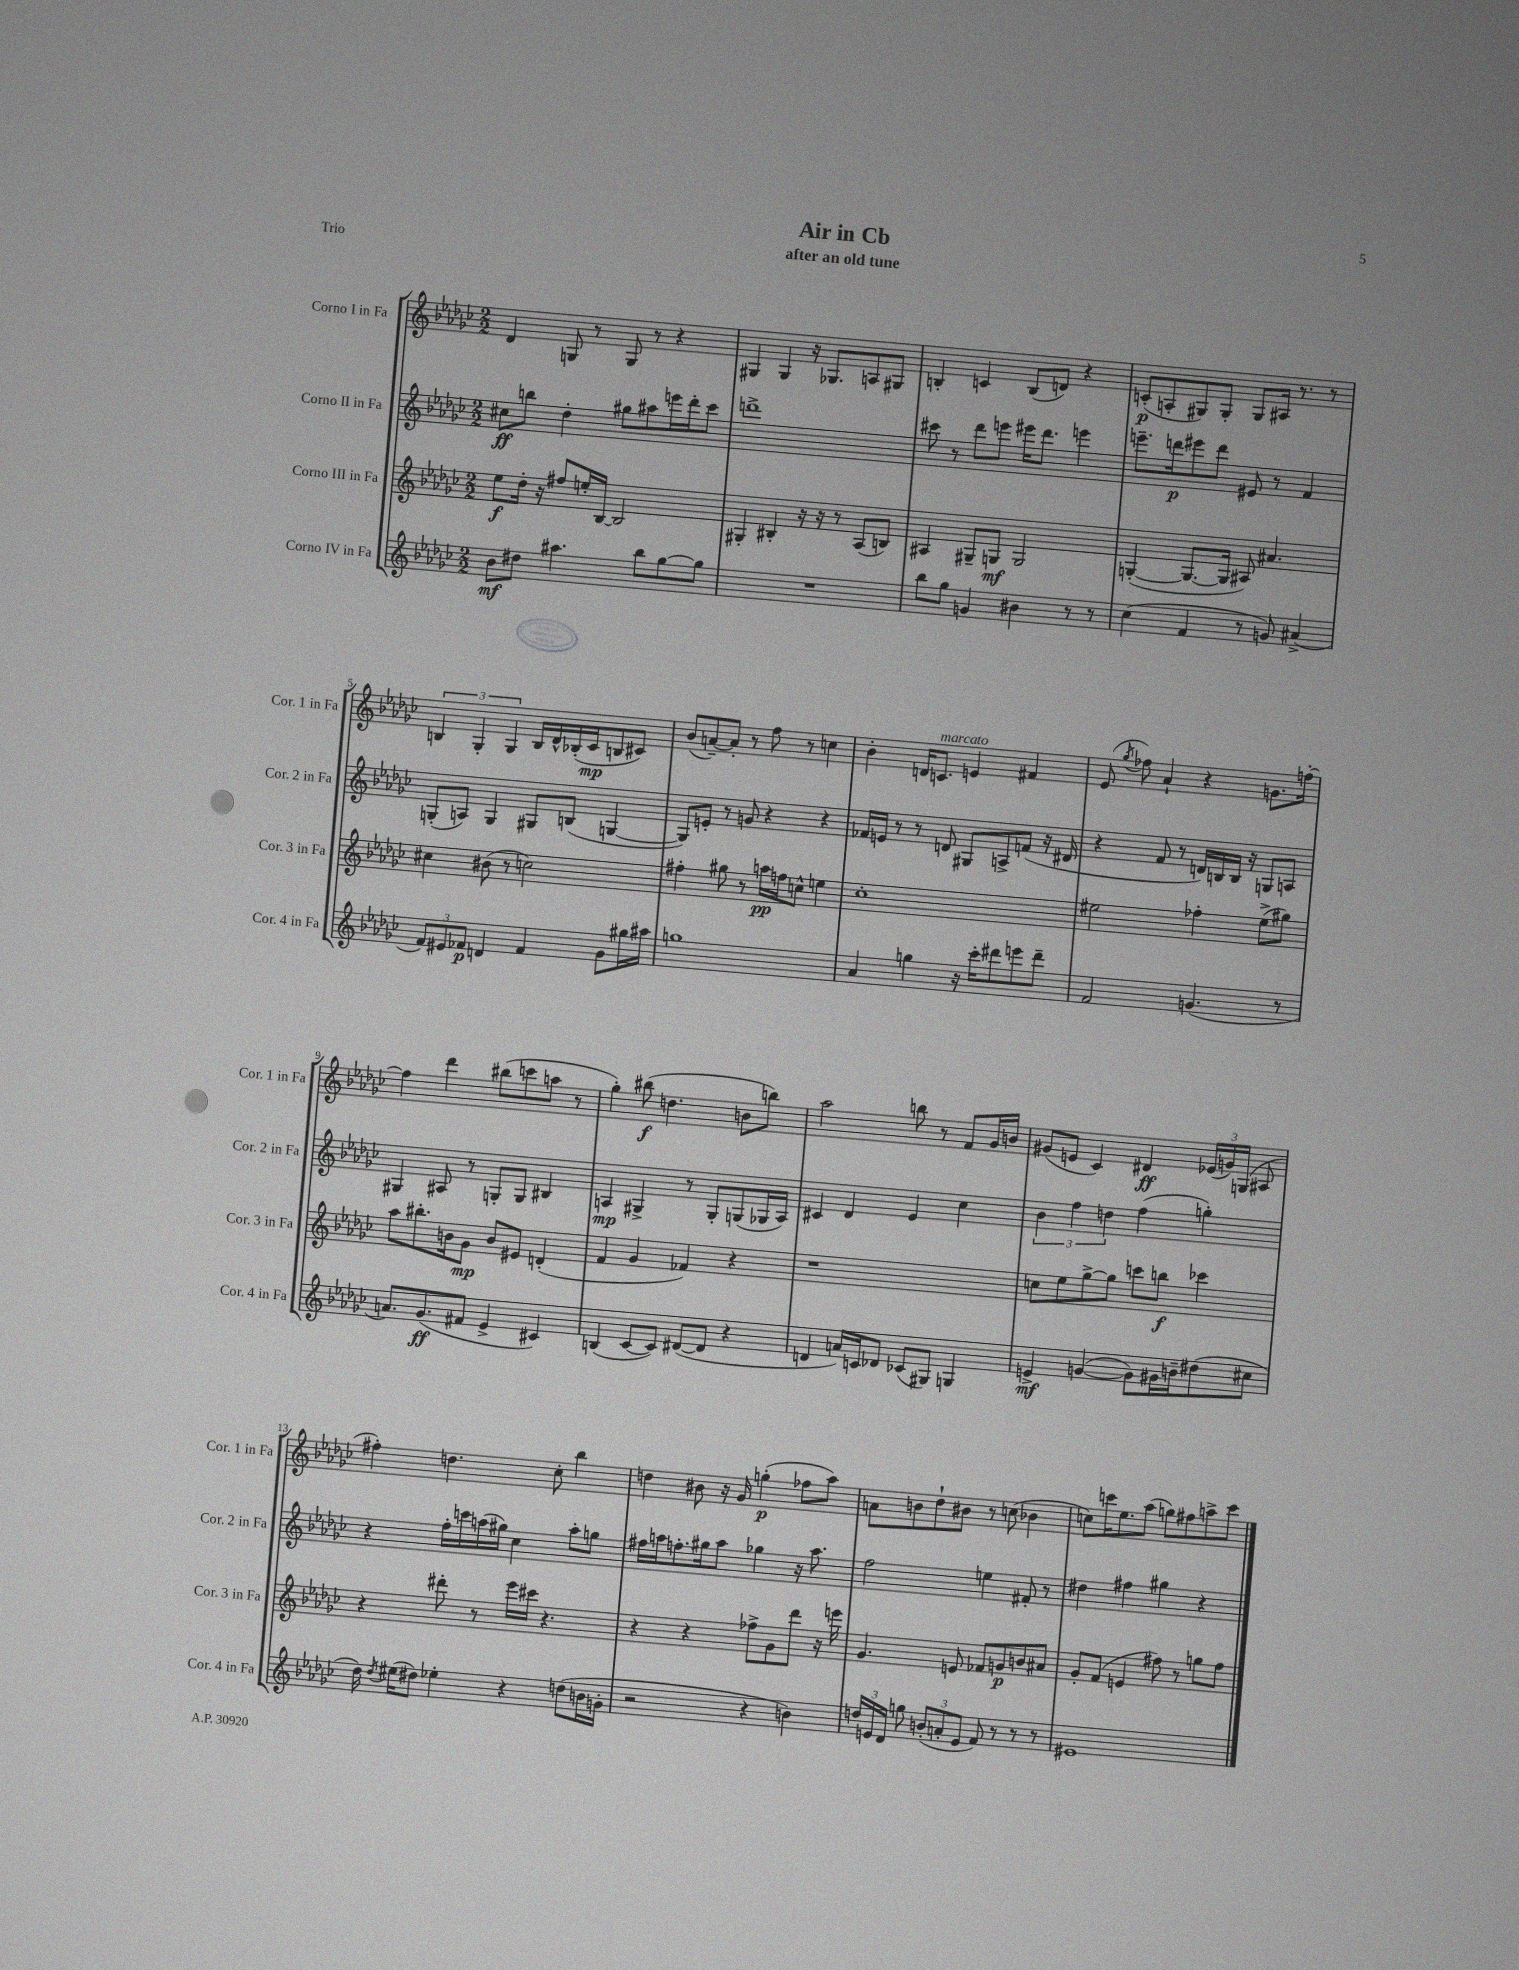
\header { title = "Air in Cb" subtitle = "after an old tune" piece = "Trio" }
<<
\new StaffGroup <<
\new Staff = "s0" \with { instrumentName = "Corno I in Fa" shortInstrumentName = "Cor. 1 in Fa" } {
    \clef treble \key ges \major \numericTimeSignature \time 2/2
    \autoBeamOff des'4 g8 r8 g8 r8 r4 |
    gis4 gis4 r16 ges8.[ a8 gis8] |
    b4-. c'4 b8[( d'8]) r4 |
    c'8[-.\p( a8-. gis8) gis8]-. gis8[ ais16] r8. r8 |
    \tuplet 3/2 { b4 ges4-. ges4 } b16[ des'16-^ bes16-.( ces'16\mp b8 cis'8]) |
    bes'8[( a'8~--) a'8]-. r8 f''8 r8 c''4 |
    bes'4-. d'16[ c'8.]^\markup { \italic "marcato" } e'4 fis'4 |
    ees'8( \acciaccatura { ges''8 } fes''8) aes'4-! r4 g'8.[ f''16]~-. |
    f''4 des'''4 bis''8[( c'''8 a''8] r8 |
    ges''4-.) bis''8\f( d''4. b'8[ b''8]) |
    aes''2 b''8 r8 f'8[ ges'16 b'16] |
    gis'8[( e'8] ces'4) dis'4\ff \tuplet 3/2 { ees'16[( g'16) g16]( } ais8 |
    fis''4-.) d''4. ces''8-. bes''4 |
    d''4 bis'8 r16 ges'16 g''4-.\p( fes''8[ aes''8]) |
    a'8[ b'8 des''8-! bis'8] r8 c''8( bes'4 |
    c''8[) c'''16 ees''8. aes''8]( g''8[) fis''8 a''8-> c'''8] \bar "|." |
}
\new Staff = "s1" \with { instrumentName = "Corno II in Fa" shortInstrumentName = "Cor. 2 in Fa" } {
    \clef treble \key ges \major \numericTimeSignature \time 2/2
    \autoBeamOff cis''8[\ff b''8] des''4-. gis''8[ ais''8 e'''16 des'''16-. ces'''8] |
    d'''1-> |
    cis'''8 r8 des'''8[ e'''8] eis'''16[ des'''8.] e'''4 |
    e'''8.[-- d'''16\p eis'''8 d'''8] eis'8 r8 f'4 |
    g8[-.( a8]) g4 gis8[ b8]( g4~ |
    g8[) e'8]-. r8 g'8 r4 r4 |
    fes'16[ e'16] r8 r8 d'8 gis8[ a8-> f'8]( r16 dis'16 |
    r4 f'8 r8 d'16[) b16 b16] r16 g8[ a8] |
    gis4 ais8 r8 g8[-. g8] bis4 |
    a4\mp gis4-> r8 gis8[-. g8( ges16 a16]) |
    cis'4 des'4 ees'4 ces''4 |
    \tuplet 3/2 { bes'4 f''4 d''4 } f''4( g''4-.) |
    r4 f''16[-. c'''16 a''16( gis''16]) ces''4 a''8[-. g''8] |
    fis''16[ a''16 f''8.-. gis''16 a''8] ges''4 r16 a''8. |
    f''2 e''4 fis'8-. r8 |
    dis''4 fis''4 gis''4 r4 \bar "|." |
}
\new Staff = "s2" \with { instrumentName = "Corno III in Fa" shortInstrumentName = "Cor. 3 in Fa" } {
    \clef treble \key ges \major \numericTimeSignature \time 2/2
    \autoBeamOff ees''8[\f des''16]-. r16 fis''8[ e''16-. bes16]~ bes2 |
    gis4-. bis4-. r16 r16 r8 aes8[( b8]) |
    ais4 gis8[-- g8]\mf g2 |
    g4~-.( g8.[~ g16] ais8) ais'4. |
    cis''4 bis'8( r8 c''2) |
    fis''4-. gis''8 r8 a''16[\pp f''16 c''8]-^ e''4 |
    ces''1-. |
    eis''2 fes''4-. eis''8[->( gis''8]) |
    aes''8[ bis''8.-. b'16 ges'8]\mp b'8[ eis'8] d'4-.( |
    f'4 ges'4 fes'4) r4 |
    r1 |
    c''8[ ees''8 ges''8~-> ges''8] c'''8[ b''8]\f ces'''4 |
    r4 dis'''8-. r8 ees'''16[ cis'''16] r4. |
    r4 r4 fes''8[-> ges'8 des'''8] r16 e'''16 |
    ges'4. e'8 fes'8[ g'8\p b'8 ais'8] |
    ges'8[-. f'8]( e'4 fis''8) r8 g''8[ fis''8] \bar "|." |
}
\new Staff = "s3" \with { instrumentName = "Corno IV in Fa" shortInstrumentName = "Cor. 4 in Fa" } {
    \clef treble \key ges \major \numericTimeSignature \time 2/2
    \autoBeamOff bes'8[\mf dis''8] ais''4. bes''8[ ges''8~ ges''8] |
    R1 |
    bes''8[ ges''8] g'4 bis'4 r8 r8 |
    ces''4( f'4 r8 g'8) ais'4->( |
    \tuplet 3/2 { f'8[) eis'8 fes'8]\p } d'4 fes'4 ges'8[ gis''16 ais''16] |
    g''1 |
    aes'4 g''4 r16 ces'''16[-. dis'''8 e'''8 dis'''8]-- |
    f'2 g'4.( r8 |
    a'8.[) ges'8.\ff( fis'8] ees'4-> cis'4) |
    b4( ces'8[~ ces'8]) dis'8[~( dis'8] r4 |
    d'4 a'16[) c'16 des'8] ces'8[( gis8]) g4 |
    e'4->\mf g'4~( g'8[) gis'16 b'16-- dis''8( cis''8] |
    des''16) \acciaccatura { des''8 } eis''16[( dis''8]) ees''4-. r4 d''8[( b'16 g'16]-. |
    r2 r4 b'4) |
    \tuplet 3/2 { d''16[ e'16 des'16] } g''8 \tuplet 3/2 { b'8[-.( a'8-. e'8] } f'8) r8 r8 r8 |
    eis'1 \bar "|." |
}
>>
>>
